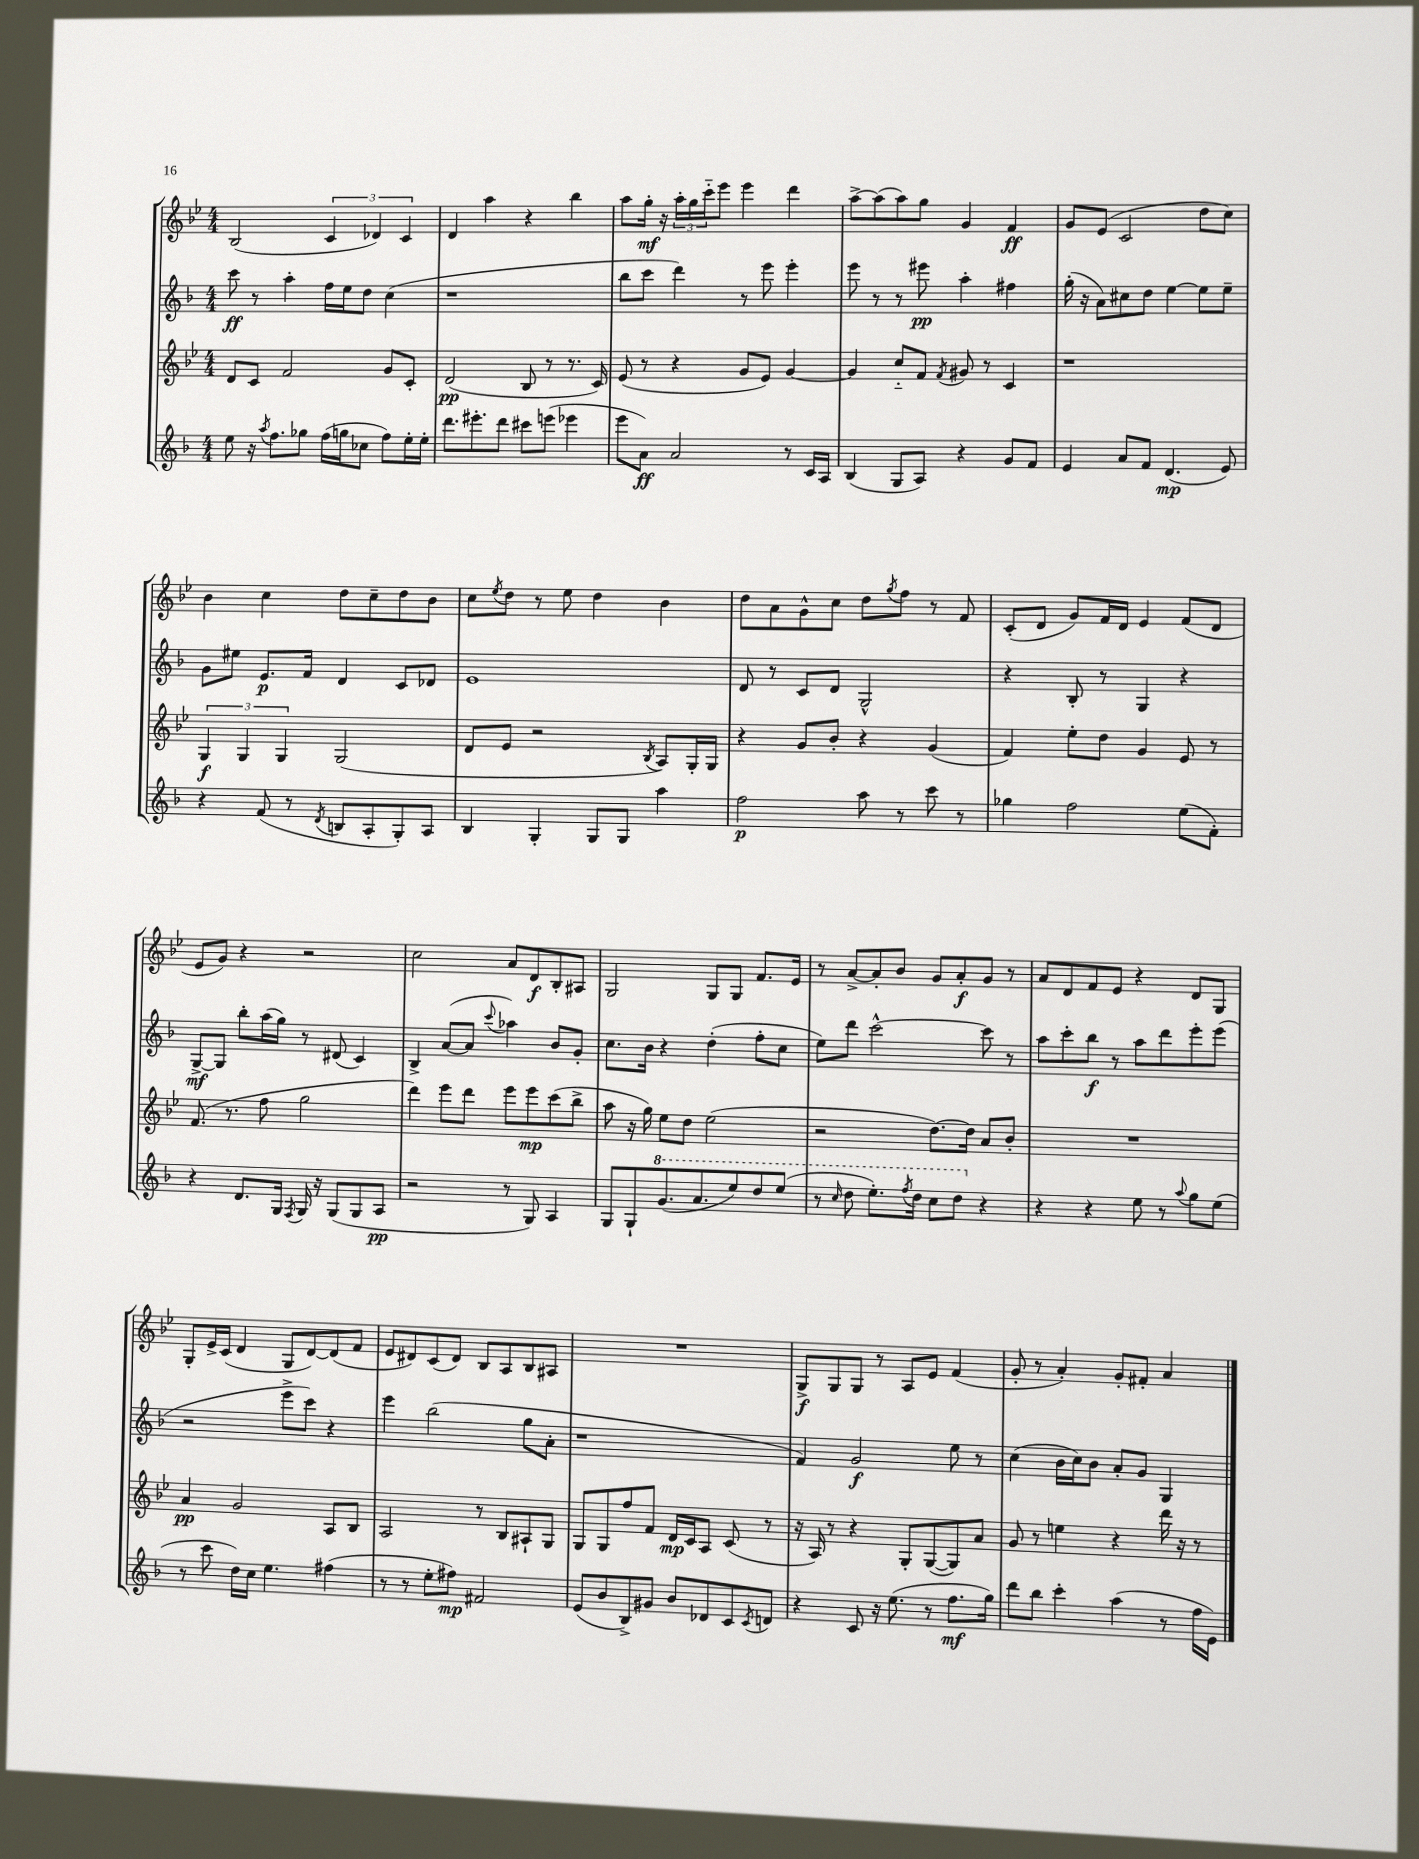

**kern	**kern	**kern	**kern
*staff4	*staff3	*staff2	*staff1
*clefG2	*clefG2	*clefG2	*clefG2
*k[b-]	*k[b-e-]	*k[b-]	*k[b-e-]
*M4/4	*M4/4	*M4/4	*M4/4
8ee	8d	8ccc	(2B-
16r	8c	8r	.
8qaa	.	.	.
8.ff	.	.	.
.	2f	4aa'	.
8gg-	.	.	.
(16ff	.	16ff	6c
16gg	.	16ee	.
8cc-	.	8dd	.
.	.	.	6d-)
8ff)	8g	(4cc	.
.	.	.	6c
16ee'	8c'	.	.
16ee'	.	.	.
=	=	=	=
8.ddd	(2d	1r	4d
8.eee#'	.	.	.
.	.	.	4aa
8ddd	.	.	.
8ccc#	8B-	.	4r
(8eee	8r	.	.
4eee-	8.r	.	4bb-
.	16c)	.	.
=	=	=	=
8eee	(8e-	8bb-	8aa
8a)	8r	8ccc	16gg'
.	.	.	16r
2a	4r	4ddd)	24aa'
.	.	.	24gg
.	.	.	24ccc'~
.	.	.	8eee-
.	8g	8r	4eee-
.	8e-)	8eee	.
8r	[4g	4eee'	4ddd
16c	.	.	.
16A	.	.	.
=	=	=	=
(4B-	4g]	8eee	[8aa^
.	.	8r	(8aa]
8G	8cc'~	8r	8aa)
8A)	8f	8eee#	8gg
.	8qf	.	.
4r	8g#	4aa'	4g
.	8r	.	.
8g	4c	4ff#	4f
8f	.	.	.
=	=	=	=
4e	1r	(16gg'	8g
.	.	16r	.
.	.	8a)	(8e-
8a	.	8cc#	2c
8f	.	8dd	.
(4.d	.	[4ee	.
.	.	8ee]	8dd
8e)	.	8ee~	8cc)
=	=	=	=
4r	6G	8g	4b-
.	.	8ee#	.
.	6G	.	.
(8f	.	8.e	4cc
.	6G	.	.
8r	.	.	.
.	.	16f	.
8qd	.	.	.
8B	(2G	4d	8dd
8A'	.	.	8cc~
8G')	.	8c	8dd
8A	.	8d-	8b-
=	=	=	=
4B-	8d	1e	8cc
.	.	.	8qee-
.	8e-	.	8dd
4G'	2r	.	8r
.	.	.	8ee-
8G	.	.	4dd
8G	.	.	.
.	8qB-	.	.
4aa	8A)	.	4b-
.	16G'	.	.
.	16G	.	.
=	=	=	=
2ff	4r	8d	8dd
.	.	8r	8a
.	8g	8c	8g^^
.	8b-'	8d	8cc
8aa	4r	2G^^	8dd
.	.	.	8qgg
8r	.	.	8ff
8ccc	(4g	.	8r
8r	.	.	8f
=	=	=	=
4gg-	4f)	4r	(8c'
.	.	.	8d
2ff	8ee-'	8B-'	8g)
.	8dd	8r	16f
.	.	.	16d
.	4g	4G	4e-
(8ee	8e-	4r	(8f
8f')	8r	.	8d
=	=	=	=
4r	(8.f	[8G^	8e-
.	.	8G]	8g)
.	8.r	.	.
8.d	.	8bb-'	4r
.	8ff	(16aa	.
16G	.	16gg)	.
8qF	.	.	.
16G	2gg	8r	2r
16r	.	.	.
(8G	.	(8d#	.
8G	.	4c)	.
8A	.	.	.
=	=	=	=
2r	4ddd)	4B-^	2cc
.	8eee-	([8a	.
.	8ddd	8a]	.
.	.	8qqccc	.
8r	8eee-	4aa-)	8a
8G)	8eee-	.	8d
4A	(8ccc	8b-	8B-'
.	8bb-^	8g'	8A#
=	=	=	=
8G	8aa	8.cc	2G
8G`	16r	.	.
.	16gg)	16b-	.
(8.gg	8ee-	4r	.
.	8dd	.	.
8.aa	.	.	.
.	(2ee-	(4dd'	8G
8eee)	.	.	8G
8ddd	.	8ff'	8.f
(8eee	.	8cc	.
.	.	.	16e-
=	=	=	=
8r	2r	8ee)	8r
16qqccc	.	.	.
8ddd	.	8ddd	[8a^
8.eee')	.	[2ccc^^	8a']
.	.	.	8b-
8qfff	.	.	.
16ddd	.	.	.
8ccc	[8.dd)	.	8g
8ddd	.	.	8a'
.	16dd]	.	.
4r	8a	8ccc]	8g
.	8b-'	8r	8r
=	=	=	=
4r	1r	8aa	8a
.	.	8ccc'	8d
4r	.	8bb-	8f
.	.	8r	8e-
8ee	.	8aa	4r
8r	.	8ddd	.
8qqaa	.	.	.
8gg	.	8eee'	8d
(8ee	.	(8eee	8G
=	=	=	=
8r	4a	2r	8G'
8ccc	.	.	16e-^
.	.	.	(16c
16dd)	2g	.	4d
16cc	.	.	.
4.ee	.	.	.
.	.	8eee^	8G
.	.	8ccc)	[8d)
(4ff#	8A	4r	(8d]
.	8B-	.	8f
=	=	=	=
8r	2A	4eee	8e-
8r	.	.	8d#)
8ee'	.	(2bb-	(8c
8ff#)	.	.	8d#)
2f#	8r	.	8B-
.	8B-	.	8A
.	8A#`	8gg	8B-
.	8G	8a'	8A#
=	=	=	=
(8e	8G	1r	1r
8b-	8G	.	.
8B-^)	8ff	.	.
8g#	8f	.	.
8b-	16d	.	.
.	16c	.	.
8d-	8A	.	.
8c	(8c	.	.
8qc	.	.	.
8d	8r	.	.
=	=	=	=
4r	16r	4f)	8G^
.	16A)	.	.
.	8r	.	8G
8c	4r	2g	8G
16r	.	.	8r
(8.ee	.	.	.
.	8G'	.	8A
8r	([8G	.	8e-
8.ff	8G])	8ee	(4f
.	8a	8r	.
16gg)	.	.	.
=	=	=	=
8ddd	8g	(4cc	8g'
8bb-	8r	.	8r
4ccc'	4ee	16b-	4a')
.	.	16cc)	.
.	.	8b-	.
(4aa	4r	8a'	8g'
.	.	8g	8f#'
8r	16ddd	4G	4a
.	16r	.	.
16ff	8r	.	.
16e)	.	.	.
==	==	==	==
*-	*-	*-	*-
